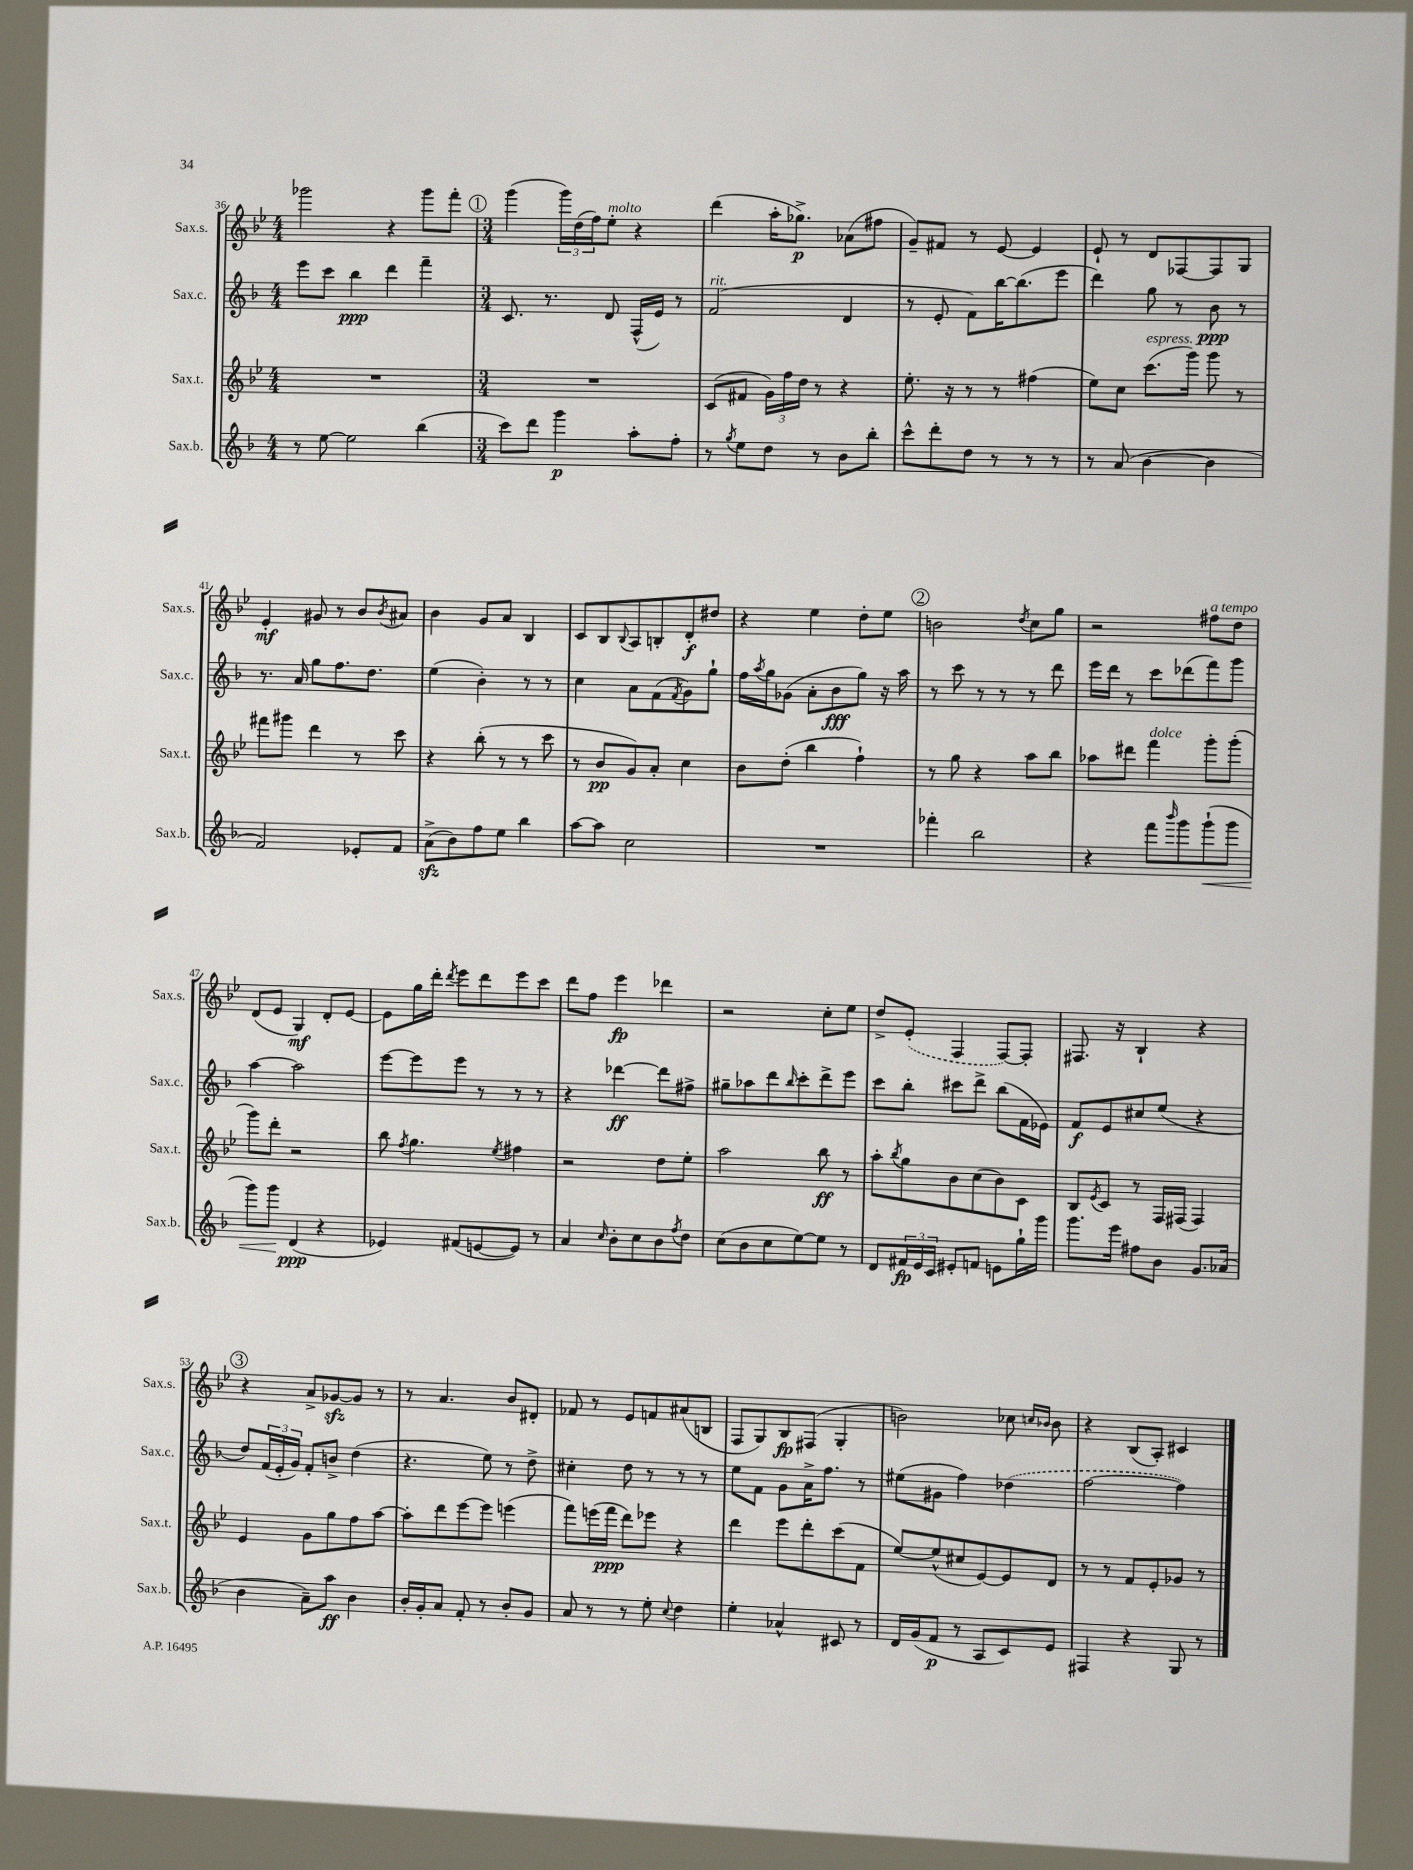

**kern	**dynam	**kern	**dynam	**kern	**dynam	**kern	**dynam
*part4	*part4	*part3	*part3	*part2	*part2	*part1	*part1
*staff4	*staff4	*staff3	*staff3	*staff2	*staff2	*staff1	*staff1
*I"Sax.b.	*	*I"Sax.t.	*	*I"Sax.c.	*	*I"Sax.s.	*
*I'Sax.b.	*	*I'Sax.t.	*	*I'Sax.c.	*	*I'Sax.s.	*
*clefG2	*	*clefG2	*	*clefG2	*	*clefG2	*
*k[b-]	*	*k[b-e-]	*	*k[b-]	*	*k[b-e-]	*
*M4/4	*	*M4/4	*	*M4/4	*	*M4/4	*
=36	=36	=36	=36	=36	=36	=36	=36
8r	.	1r	.	8eee\L	.	2ggg-X\	.
[8ee\	.	.	.	8ccc\J	.	.	.
2ee\]	.	.	.	4bb-\	ppp	.	.
.	.	.	.	4ddd\	.	4r	.
(4bb-\	.	.	.	4fff~\	.	8ggg-\L	.
.	.	.	.	.	.	8fff'\J	.
!!LO:REH:place=s1:t=1
=37	=37	=37	=37	=37	=37	=37	=37
*M3/4	*	*M3/4	*	*M3/4	*	*M3/4	*
8ccc\L)	.	2.r	.	8.c/	.	(4ggg\	.
8ddd\J	.	.	.	.	.	.	.
.	.	.	.	8.r	.	.	.
4ggg\	p	.	.	.	.	24ggg\LL)	.
.	.	.	.	.	.	(24dd\	.
.	.	.	.	.	.	24ff\J)	.
!	!	!	!	!	!	!LO:TX:a:i:t=molto	!
.	.	.	.	8d/	.	8ee-'\J	.
8aa'\L	.	.	.	(16F^^/LL	.	4r	.
.	.	.	.	16e/JJ)	.	.	.
8ff'\J	.	.	.	8r	.	.	.
=38	=38	=38	=38	=38	=38	=38	=38
!	!	!	!	!LO:TX:a:i:t=rit.	!	!	!
8r	.	(8c/L	.	(2f/	.	(4ddd\	.
8qgg/	.	.	.	.	.	.	.
8ee\L	.	8f#X/J	.	.	.	.	.
8dd\J	.	24g\LL)	.	.	.	16aa'\KL	.
.	.	24ff\	.	.	.	.	.
.	.	.	.	.	.	8.gg-X^\J)	p
.	.	24dd\JJ	.	.	.	.	.
8r	.	8r	.	.	.	.	.
8b-\L	.	4r	.	4d/	.	(8a-X\L	.
8bb-'\J	.	.	.	.	.	8ff#X\J	.
=39	=39	=39	=39	=39	=39	=39	=39
8ccc^^\L	.	8.ee-'\	.	8r	.	8g~/L)	.
8ddd'\	.	.	.	8e'/	.	8f#X/J	.
.	.	16r	.	.	.	.	.
8dd\J	.	8r	.	8f\L)	.	8r	.
8r	.	8r	.	[16bb-\K	.	[8e-/	.
.	.	.	.	(8.bb-\]	.	.	.
8r	.	(4ff#X\	.	.	.	4e-/]	.
8r	.	.	.	8eee\J	.	.	.
=40	=40	=40	=40	=40	=40	=40	=40
8r	.	8ee-\L)	.	4ddd\)	.	8e-`/	.
(8a/	.	8cc\J	.	.	.	8r	.
!	!	!LO:TX:a:i:t=espress.	!	!	!	!	!
[4b-\	.	(8.ccc\L	.	8gg\	.	8d/L	.
.	.	.	.	8r	.	[8F-X/	.
.	.	16ggg\Jk)	.	.	.	.	.
4b-\]	.	8ggg\	.	8b-\	ppp	8F-/]	.
.	.	8r	.	8r	.	8G/J	.
!!LO:LB:g=z
=41	=41	=41	=41	=41	=41	=41	=41
2f/)	.	8fff#X\L	.	8.r	.	4e-'/	mf
.	.	8ggg#X\J	.	.	.	.	.
.	.	.	.	16a/	.	.	.
.	.	4ddd\	.	8gg\L	.	8g#X/	.
.	.	.	.	8.ff\	.	8r	.
8e-X'/L	.	8r	.	.	.	8b-/L	.
.	.	.	.	8.dd\J	.	.	.
.	.	.	.	.	.	8qb-/	.
8f/J	.	8ccc\	.	.	.	8a#X/J	.
=42	=42	=42	=42	=42	=42	=42	=42
(8azz^\L	.	4r	.	(4ee\	.	4b-\	.
8b-\)	.	.	.	.	.	.	.
8ff\	.	(8bb-'\	.	4b-'\)	.	8g/L	.
8ee\J	.	8r	.	.	.	8a/J	.
4bb-\	.	8r	.	8r	.	4B-/	.
.	.	8ccc\	.	8r	.	.	.
=43	=43	=43	=43	=43	=43	=43	=43
[8aa\L	.	8r	.	4cc\	.	8c/L	.
8aa\J]	.	8b-/L	pp	.	.	8B-/	.
.	.	.	.	.	.	8qqB-/	.
2cc\	.	8g/)	.	8a\L	.	8A/	.
.	.	8a'/J	.	(8f\	.	8Bn'/	.
.	.	.	.	8qf/	.	.	.
.	.	4cc\	.	8g\)	.	8d'/	f
.	.	.	.	8gg`\J	.	8dd#X/J	.
=44	=44	=44	=44	=44	=44	=44	=44
2.r	.	8b-\L	.	16ff\LL	.	4r	.
.	.	.	.	8qaa/	.	.	.
.	.	.	.	16gg\J	.	.	.
.	.	(8dd'\J	.	(8g-X\J	.	.	.
.	.	4bb-\	.	8a'\L	.	4ee-\	.
.	.	.	.	8b-\	fff	.	.
.	.	4ff`\)	.	8gg\J)	.	8dd'\L	.
.	.	.	.	16r	.	8ee-\J	.
.	.	.	.	16aa\	.	.	.
!!LO:REH:place=s1:t=2
=45	=45	=45	=45	=45	=45	=45	=45
4fff-X'\	.	8r	.	8r	.	2bn\	.
.	.	8gg\	.	8ccc\	.	.	.
2bb-\	.	4r	.	8r	.	.	.
.	.	.	.	8r	.	.	.
.	.	.	.	.	.	8qdd/	.
.	.	8aa\L	.	8r	.	8cc\L	.
.	.	8bb-\J	.	8ddd\	.	8gg\J	.
=46	=46	=46	=46	=46	=46	=46	=46
4r	.	8aa-X\L	.	16eee\LL	.	2r	.
.	.	.	.	16ddd\JJ	.	.	.
.	.	8ddd#X\J	.	8r	.	.	.
!	!	!LO:TX:a:i:t=dolce	!	!	!	!	!
8fff\L	.	4fff\	.	8ccc\L	.	.	.
16qqbbb-/	.	.	.	.	.	.	.
8ggg\	.	.	.	(8ddd-X\	.	.	.
!	!	!	!	!	!	!LO:TX:a:i:t=a tempo	!
!	!LO:HP:b	!	!	!	!	!	!
(8ggg`\	<	8ggg'\L	.	8fff\)	.	8ff#X\L	.
8ggg\J	.	(8ggg'\J	.	8ggg\J	.	8dd\J	.
!!LO:LB:g=z
=47	=47	=47	=47	=47	=47	=47	=47
8ggg\L)	.	8ggg\L)	.	[4aa\	.	(8d/L	.
8ggg\J	.	8ddd'\J	.	.	.	8e-/J	.
(4d/	[ ppp	2r	.	2aa\]	.	4G/)	mf
4r	.	.	.	.	.	8d'/L	.
.	.	.	.	.	.	[8e-/J	.
=48	=48	=48	=48	=48	=48	=48	=48
4e-X/)	.	8bb-\	.	[8eee\L	.	8e-\L]	.
.	.	8qff/	.	.	.	.	.
.	.	4.gg\	.	8eee\]	.	16gg\L	.
.	.	.	.	.	.	16ddd'\JJ	.
.	.	.	.	.	.	8qddd/	.
(8f#X/L	.	.	.	8eee\J	.	8eee-\L	.
[8en/	.	.	.	8r	.	8ddd\	.
.	.	8qee-/	.	.	.	.	.
8e/J])	.	4ff#X\	.	8r	.	8eee-\	.
8r	.	.	.	8r	.	8ccc\J	.
=49	=49	=49	=49	=49	=49	=49	=49
4a/	.	2r	.	4r	.	8ddd\L	.
.	.	.	.	.	.	8ff\J	.
16qqcc/	.	.	.	.	.	.	.
8b-'\L	.	.	.	[4ddd-X\	ff	4eee-\	fp
8cc\	.	.	.	.	.	.	.
8b-\	.	8dd\L	.	8ddd-\L]	.	4ddd-X\	.
8qff/	.	.	.	.	.	.	.
8dd\J	.	8ee-'\J	.	8ff#X^\J	.	.	.
=50	=50	=50	=50	=50	=50	=50	=50
(8cc\L	.	2aa\	.	8gg#X~\L	.	2r	.
8b-\	.	.	.	8aa-X\	.	.	.
8cc\	.	.	.	8ddd\	.	.	.
.	.	.	.	16qqbb-/	.	.	.
[8ee\)	.	.	.	8ccc'\	.	.	.
8ee\J]	.	8bb-\	ff	8ddd^\	.	8cc'\L	.
8r	.	8r	.	8eee\J	.	8ee-\J	.
=51	=51	=51	=51	=51	=51	=51	=51
8d/L	.	8aa'\L	.	8ccc\L	.	8dd^/L	.
.	.	8qbb-/	.	.	.	.	.
24f#X/L	fp	8gg\	.	8bb-'\J	.	(8e-'/J	.
24e/	.	.	.	.	.	.	.
24c/JJ	.	.	.	.	.	.	.
8e#X'/L	.	8b-\	.	8ccc#X\L	.	4F/	.
8fn/J	.	(8cc\	.	8ddd^\J	.	.	.
8en\L	.	8b-\)	.	(8bb-\L	.	[8F/L)	.
16gg`\L	.	8c\J	.	16f\L	.	8F'/J]	.
16ggg\JJ	.	.	.	16e-X\JJ)	.	.	.
=52	=52	=52	=52	=52	=52	=52	=52
8.ggg\L	.	8B-/L	.	8f/L	f	8.F#X/	.
.	.	8qe-/	.	.	.	.	.
.	.	8c/J	.	8e/	.	.	.
16eee\Jk	.	.	.	.	.	16r	.
8ff#X\L	.	8r	.	8cc#X/	.	4B-`/	.
8b-\J	.	16F/LL	.	(8ee/J	.	.	.
.	.	(16F#X/JJ	.	.	.	.	.
8.g/L	.	4F#/)	.	4r	.	4r	.
(16a-X/Jk	.	.	.	.	.	.	.
!!LO:LB:g=z
!!LO:REH:place=s1:t=3
=53	=53	=53	=53	=53	=53	=53	=53
4b-\	.	4e-/	.	8dd/L)	.	4r	.
.	.	.	.	(24f/L	.	.	.
.	.	.	.	24e'/	.	.	.
.	.	.	.	24g/JJ)	.	.	.
8a~\L)	.	8g\L	.	8f'/L	.	8a^/L	.
8aa\J	ff	8gg\	.	8bn^/J	.	[8g-Xzz/	.
4b-\	.	8ff\	.	(4dd\	.	8g-/J]	.
.	.	[8aa\J	.	.	.	8r	.
=54	=54	=54	=54	=54	=54	=54	=54
16b-'/LL	.	8aa'\L]	.	4.r	.	8r	.
16g'/J	.	.	.	.	.	.	.
8a/J	.	8ddd\	.	.	.	4.a/	.
8f'/	.	[8eee-\	.	.	.	.	.
8r	.	8eee-\J]	.	8ee\)	.	.	.
8b-'/L	.	(4eeen\	.	8r	.	8b-/L	.
8g/J	.	.	.	8dd^\	.	8d#X'/J	.
=55	=55	=55	=55	=55	=55	=55	=55
8a/	.	8fff\L)	.	4cc#X'\	.	8f-X/	.
8r	.	(16eeen\L	.	.	.	8r	.
.	.	16fff\JJ	ppp	.	.	.	.
8r	.	8ddd\L)	.	8dd\	.	8e-/L	.
8ee'\	.	8eee-X\J	.	8r	.	8fn/	.
8qqcc/	.	.	.	.	.	.	.
4dd\	.	4r	.	8r	.	(8a#X/	.
.	.	.	.	8r	.	8Bn/J	.
=56	=56	=56	=56	=56	=56	=56	=56
4ee'\	.	4ddd\	.	8ee\L	.	8F/L	.
.	.	.	.	8f\J	.	8G/)	.
4a-X^^/	.	8eee-\L	.	8g\L	.	8B-/	fp
.	.	8ddd'\	.	16a^\K	.	(8F#X/J	.
.	.	.	.	8.ff\J	.	.	.
8c#X/	.	(8ccc\	.	.	.	4G'/	.
8r	.	8f\J	.	8r	.	.	.
=57	=57	=57	=57	=57	=57	=57	=57
16d/LL	.	[8ee-/L)	.	(8ee#X\L	.	2bn\)	.
(16g/J	.	.	.	.	.	.	.
8f/J	p	(8ee-^^/]	.	8g#X\J	.	.	.
8r	.	8cc#X/	.	4ff\)	.	.	.
8A/L	.	[8e-/)	.	.	.	.	.
8c/)	.	8e-/]	.	(4dd-X\	.	8cc-X\	.
.	.	.	.	.	.	16qqccn/LL	.
.	.	.	.	.	.	16qqb-X/JJ	.
8e/J	.	8d/J	.	.	.	8b-\	.
=58	=58	=58	=58	=58	=58	=58	=58
4F#X/	.	8r	.	[2ff\	.	4r	.
.	.	8r	.	.	.	.	.
4r	.	8f/L	.	.	.	(8B-/L	.
.	.	8e-'/	.	.	.	8A'/J)	.
8G/	.	8g-X/J	.	4ff\])	.	4c#X/	.
8r	.	8r	.	.	.	.	.
==	==	==	==	==	==	==	==
*-	*-	*-	*-	*-	*-	*-	*-
